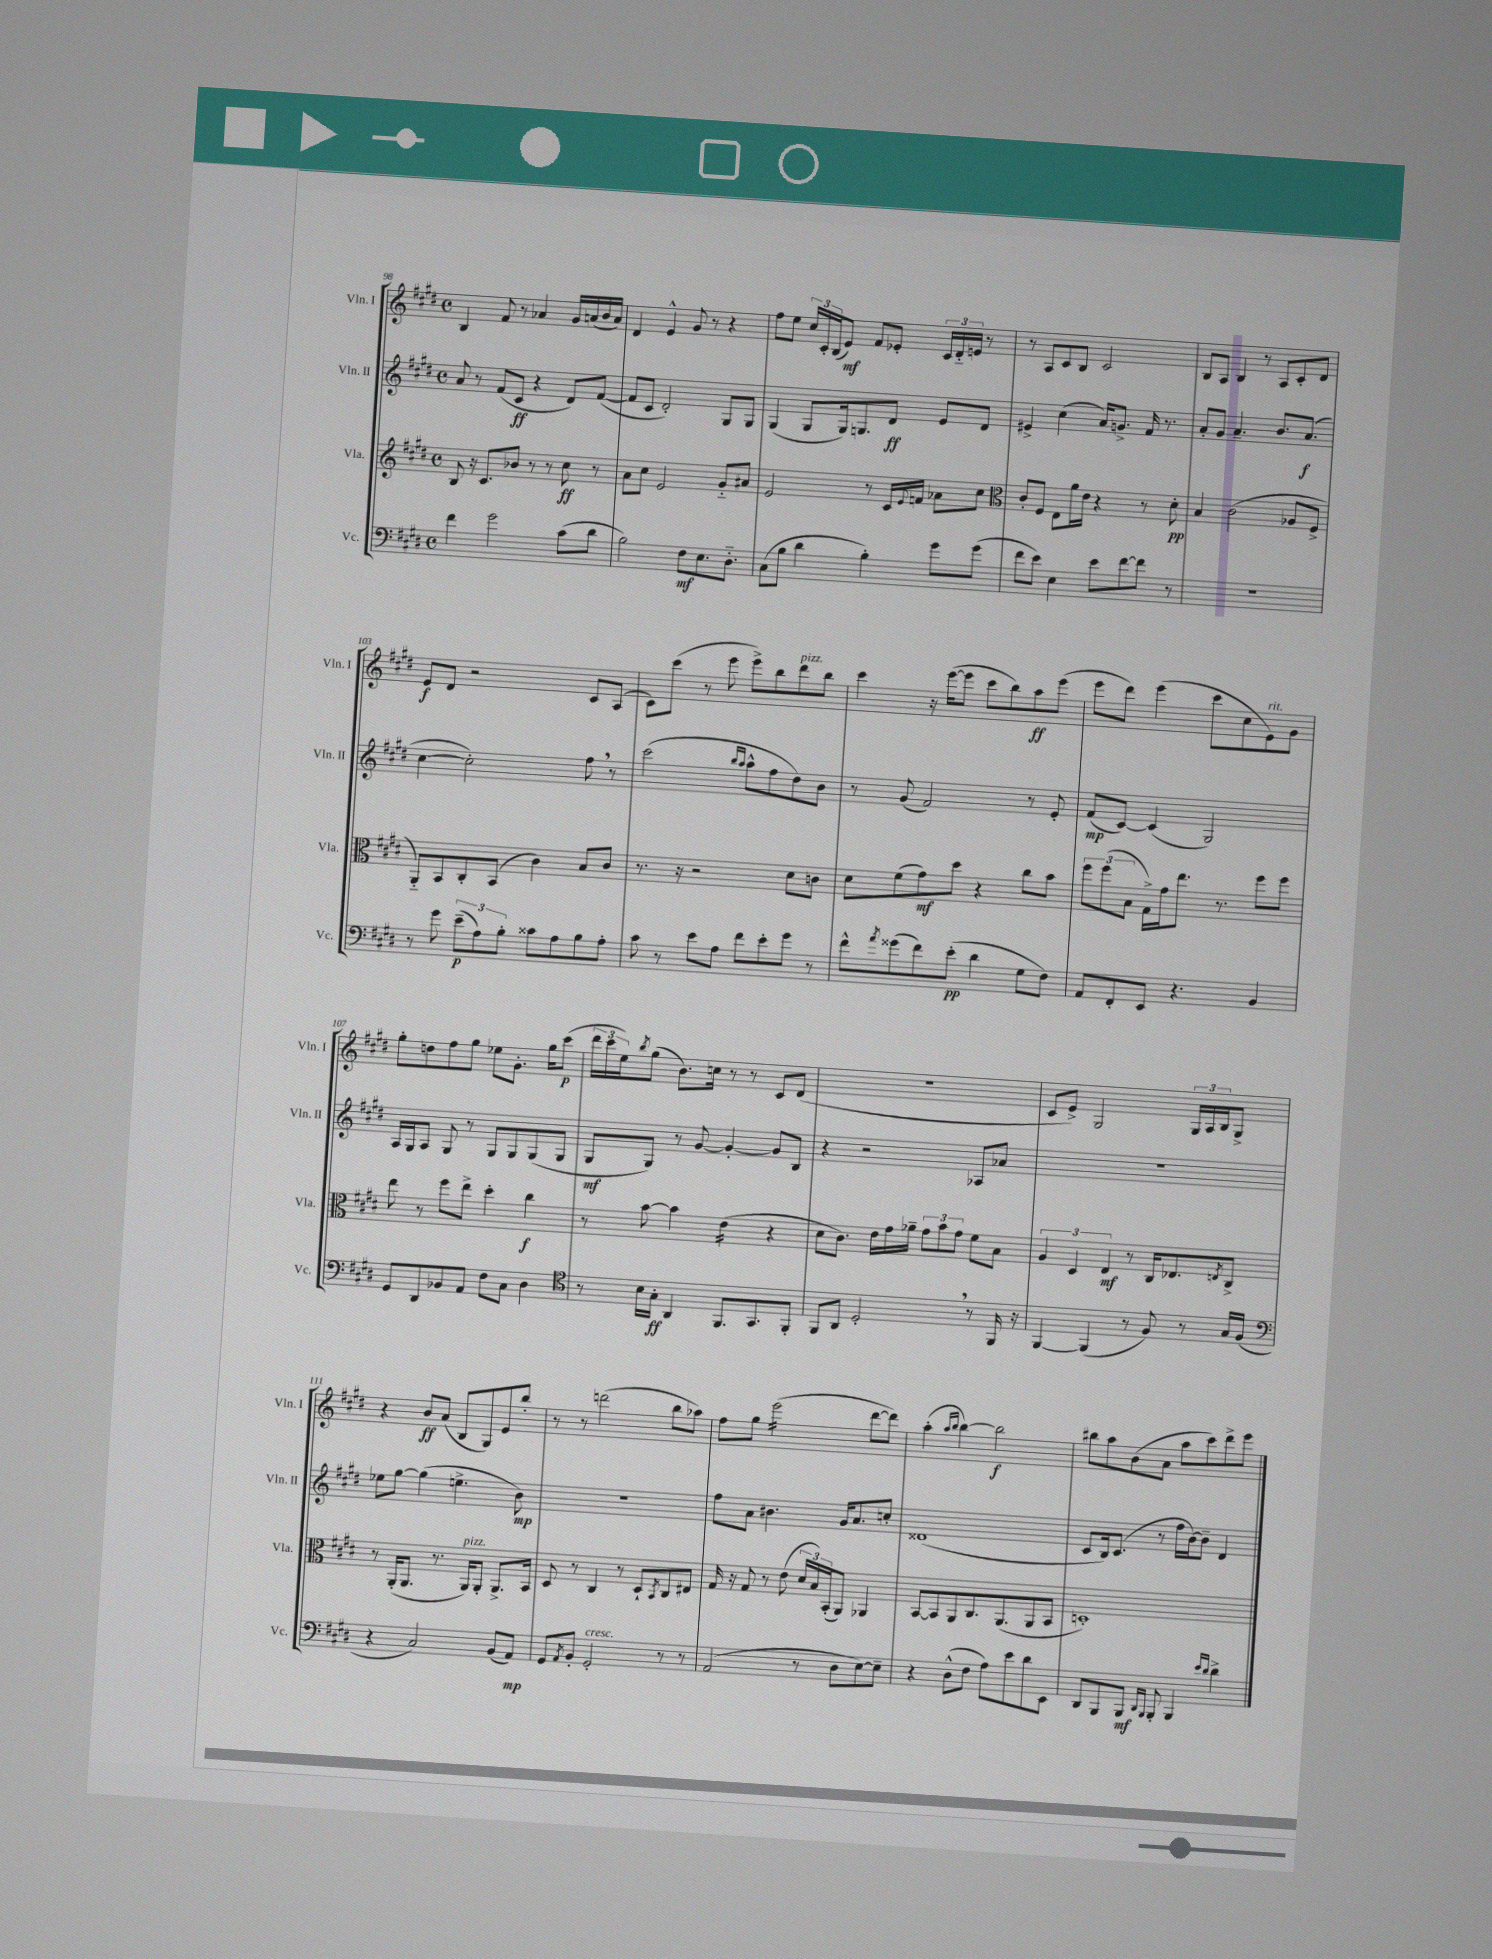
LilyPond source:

<<
\new StaffGroup <<
\new Staff = "s0" \with { instrumentName = "Vln. I" shortInstrumentName = "Vln. I" } {
    \clef treble \key e \major \defaultTimeSignature \time 4/4
    b4 fis'8 r8 aes'4 gis'16 a'16( b'16 a'16) |
    dis'4 e'4-^ gis'8 r8 r4 |
    fis''8 e''8 \tuplet 3/2 { cis''16 cis'16-. b16( } e'8\mf) fis'8 ees'8-. \tuplet 3/2 { cis'16 dis'16-_ e'16 } r8 |
    r8 a8 cis'8 b8 cis'2 |
    b8 a8 b4 r8 a8 cis'8-. dis'8 |
    e'8\f dis'8 r2 cis'8 a8( |
    cis'8) cis'''8( r8 e'''8 e'''8->) b''8 dis'''8^\markup { \italic "pizz." } b''8 |
    cis'''4 r16 e'''16~( e'''8 cis'''8 b''8) a''8\ff e'''8( |
    e'''8 dis'''8) e'''4( cis'''8 cis''8 e'8^\markup { \italic "rit." }) gis'8 |
    gis''8-. d''8 fis''8 gis''8 ees''8 gis'8.-. gis''16 cis'''8\p( |
    \tuplet 3/2 { dis'''16 cis'''16 e''16) } \acciaccatura { b''8 } gis''8( b'8.) c''16 r8 r8 cis'8 dis'8( |
    R1 |
    cis'8 e'8->) gis2 \tuplet 3/2 { gis16 a16 b16 } gis8-> |
    r4 b'8\ff a'8( b8 gis8) e'8 b''8-. |
    r8 r8 d'''2( b''8 aes''8) |
    fis''8 gis''8 e'''2:16( dis'''8~ dis'''8) |
    a''4-.( \grace { a''16 b''16 } b''4~) b''2\f |
    bis''8 a''8 b'8( a'8 a''8 cis'''8) dis'''8-> e'''8 \bar "|." |
}
\new Staff = "s1" \with { instrumentName = "Vln. II" shortInstrumentName = "Vln. II" } {
    \clef treble \key e \major \defaultTimeSignature \time 4/4
    a'8 r8 fis'8( cis'8\ff r4 dis'8) fis'8~( |
    fis'8 cis'8 dis'2-.) gis8 gis8 |
    gis4( gis8 gis16) g8. dis'8\ff e'8 dis'8 |
    eis'4-> cis''4( a'16) g'8.-> fis'16 r8. |
    a'8-. gis'8 a'4.-- b'8. a'8.\f( |
    cis''4~ cis''2-.) fis''8 \breathe r8 |
    cis'''2( \grace { b''16 a''16 } a''8-^ fis''8 dis''8) b'8 |
    r8 gis'8( fis'2) r8 e'8-. |
    fis'8\mp( cis'8~) cis'4( gis2) |
    a16 gis16 a8 gis8 r8 gis8 gis8 gis8( gis8 |
    gis8\mf gis8) r8 gis'8~ gis'4~-. gis'8 b8 |
    r4 r2 aes8 aes'8 |
    R1 |
    ees''8 gis''8~ gis''4( e''4.-> b'8\mp) |
    R1 |
    fis''8 a'8 bis'4. gis'16 a'8. c''8-. |
    disis'1( |
    cis'8 b16) cis'8.( r8 fis''16 b'16~) b'8-- dis'4 \bar "|." |
}
\new Staff = "s2" \with { instrumentName = "Vla." shortInstrumentName = "Vla." } {
    \clef treble \key e \major \defaultTimeSignature \time 4/4
    b8 r16 cis'8. bes'8 r8 r8 cis''8\ff r8 |
    a'8 cis''8 e'2 gis'8-_ ais'8 |
    e'2 r8 cis'16 \appoggiatura { e'8 } f'16 aes'8 cis''8 |
    \clef alto cis'8-. fis8 e8 a'16 e'16 r4 r8 dis'8-.\pp |
    b4 cis'2( aes8 fis8-> |
    a,8-_) b,8 cis8-. b,8( cis'4) b8 cis'8 |
    r8. r16 r2 dis'8 c'8 |
    dis'8 fis'8( gis'8\mf) dis''8 r4 cis''8 b'8 |
    \tuplet 3/2 { fis''8 fis''8( b8 } gis16->) gis'16 e''8. r8. fis''8 fis''8 |
    e''8 r8 fis''8 e''8-> dis''4-. cis''4\f |
    r8 b'8~ b'4 e'4:16( r4 |
    dis'8 cis'8.) e'16 gis'16 aes'16-- \tuplet 3/2 { gis'8 b'8 gis'8 } fis'8 b8 |
    \tuplet 3/2 { a4 dis4 e4\mf } r8 cis16 ees8. \acciaccatura { e8 } cis8-> |
    r8 a,16-.( a,8. r8. a,16^\markup { \italic "pizz." }) a,8-. a,8.-> b,16 |
    dis8 r8 cis4 r8 dis8-! \acciaccatura { b,8 } cis8 eis8 |
    gis16 r16 gis8 r8 e'8( \tuplet 3/2 { dis'16 b16) b,16-.( } a,8) aes,4 |
    b,8~ b,8 a,8 cis8. a,8.( a,8 b,8 |
    d1-.) \bar "|." |
}
\new Staff = "s3" \with { instrumentName = "Vc." shortInstrumentName = "Vc." } {
    \clef bass \key e \major \defaultTimeSignature \time 4/4
    fis'4 gis'2 cis'8( dis'8 |
    b2) fis8\mf e8. dis8.-_ |
    cis8( b8 dis'4 b4-.) gis'8 gis'8( |
    fis'8 e'8) e4 e'8 fis'8~ fis'8 r8 |
    r1 |
    r8 gis'8 \tuplet 3/2 { e'8--\p( a8) b8-. } cisis'8 a8 b8 a8-. |
    cis'8 r8 e'8 a8 fis'8 e'8-. gis'8 r8 |
    fis'8-^ \acciaccatura { a'8 } gisis'8( fis'8) e'8-.\pp( dis'4 gis8 fis8) |
    a,8 fis,8-. e,8 r4. b,4 |
    gis,8 dis,8 bes,8 a,8 fis8 cis8 dis4 |
    \clef tenor r8 b16 gis16-.\ff a,4 fis,8. gis,8. fis,8-. |
    fis,8 a,8 dis2-. \breathe r8 fis,16 r16 |
    fis,4~ fis,4( r8 fis8) r8 gis16 fis16( |
    \clef bass r4 cis2) b,8( a,8\mp) |
    gis,8 \acciaccatura { a,8 } b,8-. gis,2-.^\markup { \italic "cresc." } r8 r8 |
    a,2( r8 dis8 e8~) e8-- |
    r4 dis8-^( fis8 a8) e'8 dis'8 e,8 |
    dis,8 b,,8 b,,8\mf \grace { dis,16 b,,16 } b,,8-. b,,4 \grace { e'16 dis'16 } dis'4-> \bar "|." |
}
>>
>>
\layout { \context { \Score currentBarNumber = #98 } }
